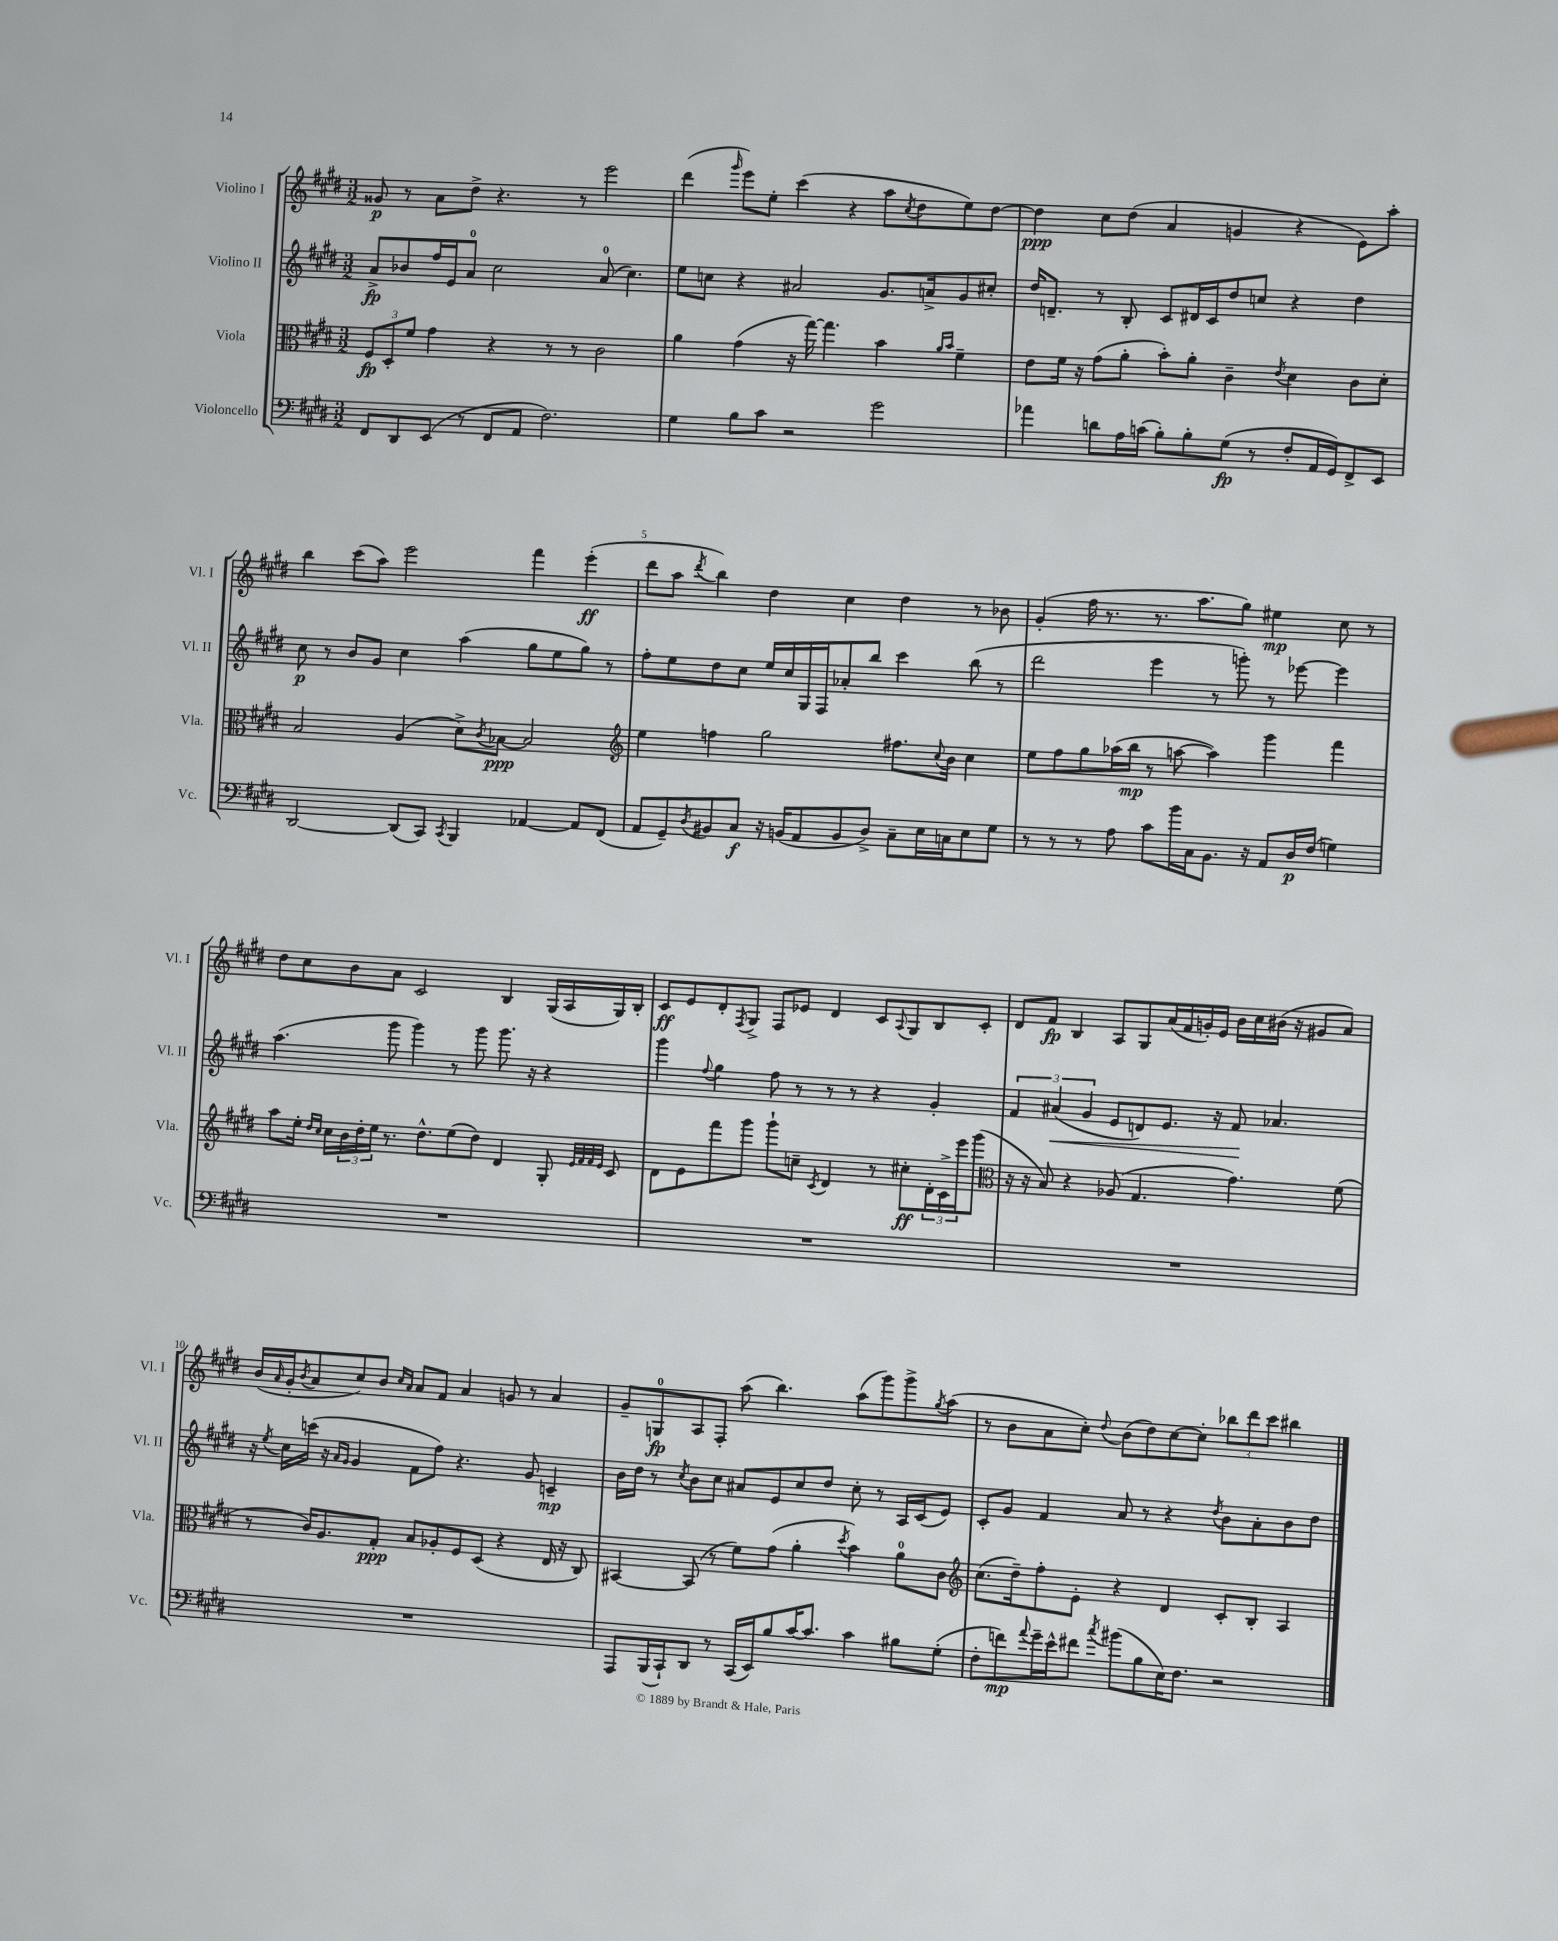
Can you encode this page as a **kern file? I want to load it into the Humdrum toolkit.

**kern	**dynam	**kern	**dynam	**kern	**dynam	**kern	**dynam
*part4	*part4	*part3	*part3	*part2	*part2	*part1	*part1
*staff4	*staff4	*staff3	*staff3	*staff2	*staff2	*staff1	*staff1
*I"Violoncello	*	*I"Viola	*	*I"Violino II	*	*I"Violino I	*
*I'Vc.	*	*I'Vla.	*	*I'Vl. II	*	*I'Vl. I	*
*clefF4	*	*clefC3	*	*clefG2	*	*clefG2	*
*k[f#c#g#d#]	*	*k[f#c#g#d#]	*	*k[f#c#g#d#]	*	*k[f#c#g#d#]	*
*M3/2	*	*M3/2	*	*M3/2	*	*M3/2	*
=1	=1	=1	=1	=1	=1	=1	=1
8FF#/L	.	12F#/L	fp	8a^/L	fp	8g##X/	p
.	.	12D#'/	.	.	.	.	.
8DD#/	.	.	.	8b-X/	.	8r	.
.	.	12f#/J	.	.	.	.	.
(8EE/J	.	4g#\	.	16ff#/L	.	8a\L	.
.	.	.	.	16e/J	.	.	.
8r	.	.	.	8a/J	.	8dd#^\J	.
8FF#/L	.	4r	.	2cc#\	.	4.r	.
8AA/J	.	.	.	.	.	.	.
2.F#\)	.	8r	.	.	.	.	.
.	.	8r	.	.	.	8r	.
.	.	2c#\	.	(8a/	.	2eee\	.
.	.	.	.	4.cc#\)	.	.	.
=2	=2	=2	=2	=2	=2	=2	=2
4G#\	.	4a\	.	8ee\L	.	(4ddd#\	.
.	.	.	.	8ccn\J	.	.	.
.	.	.	.	.	.	16qqggg#/	.
8B\L	.	(4g#\	.	4r	.	8eee\L)	.
8c#\J	.	.	.	.	.	8ee'\J	.
2r	.	16r	.	2a#X/	.	(4ccc#\	.
.	.	[16gg#\)	.	.	.	.	.
.	.	4.gg#\]	.	.	.	.	.
.	.	.	.	.	.	4r	.
2g#\	.	4b\	.	8.g#/L	.	8aa\L	.
.	.	.	.	.	.	8qcc#/	.
.	.	.	.	.	.	8dd#\	.
.	.	.	.	16an^/k	.	.	.
.	.	16qqa/LL	.	.	.	.	.
.	.	16qqb/JJ	.	.	.	.	.
.	.	4f#~\	.	8g#/	.	8ee\)	.
.	.	.	.	8cc#X'/J	.	[8dd#\J	.
=3	=3	=3	=3	=3	=3	=3	=3
4a-X\	.	8e\L	.	16dd#/KL	.	4dd#\]	ppp
.	.	.	.	8.dn~/J	.	.	.
.	.	16f#\Jk	.	.	.	.	.
.	.	16r	.	.	.	.	.
8dn\L	.	(8g#\L	.	8r	.	8cc#\L	.
16A\L	.	8a'\J	.	8B'/	.	(8dd#\J	.
(16cn\JJ	.	.	.	.	.	.	.
8B'\L)	.	8b'\L)	.	8c#/L	.	4a/	.
8B'\	.	8a'\J	.	16d#X/L	.	.	.
.	.	.	.	16c#/J	.	.	.
(8G#\J	fp	4c#~\	.	8dd#/	.	4gn/	.
8r	.	.	.	8ccn/J	.	.	.
.	.	8qe/	.	.	.	.	.
8F#'/L	.	4d#\	.	4r	.	4r	.
16AA/L	.	.	.	.	.	.	.
16GG#/J)	.	.	.	.	.	.	.
8FF#^/	.	8c#\L	.	4dd#\	.	8e\L)	.
8EE/J	.	8d#'\J	.	.	.	8aa'\J	.
!!LO:LB:g=z
=4	=4	=4	=4	=4	=4	=4	=4
[2DD#/	.	2B/	.	8cc#\	p	4bb\	.
.	.	.	.	8r	.	.	.
.	.	.	.	8b/L	.	(8ccc#\L	.
.	.	.	.	8g#/J	.	8aa\J)	.
(8DD#/L]	.	(4A/	.	4cc#\	.	2eee\	.
8CC#/J)	.	.	.	.	.	.	.
8qCC#/	.	.	.	.	.	.	.
4BBB/	.	8d#^\L)	.	(4aa\	.	.	.
.	.	8qc#/	.	.	.	.	.
.	.	[8B-X\J	ppp	.	.	.	.
[4AA-X/	.	2B-/]	.	8gg#\L	.	4fff#\	.
.	.	.	.	8ee\	.	.	.
8AA-/L]	.	.	.	8gg#\J)	.	(4eee'\	ff
(8FF#/J	.	.	.	8r	.	.	.
=5	=5	=5	=5	=5	=5	=5	=5
*	*	*clefG2	*	*	*	*	*
8AA/L	.	4ee\	.	8ff#'\L	.	8ddd#\L	.
8GG#~/)	.	.	.	8ee\	.	8aa\J	.
8qD#/	.	.	.	.	.	8qddd#/	.
8BB#X/	.	4ffn\	.	8dd#\	.	4bb\)	.
8C#/J	f	.	.	8cc#\J	.	.	.
16r	.	2gg#\	.	16ee/LL	.	4dd#\	.
(16BBn/KL	.	.	.	16cc#/	.	.	.
8AA/	.	.	.	16G#/	.	.	.
.	.	.	.	16F#/J	.	.	.
8BB/	.	.	.	8a-X'/	.	4cc#\	.
8D#^/J)	.	.	.	8bb/J	.	.	.
8C#~\L	.	8.ff#X\L	.	4ccc#\	.	4dd#\	.
16E\L	.	.	.	.	.	.	.
.	.	8qqcc#/	.	.	.	.	.
16Cn\J	.	16b\Jk	.	.	.	.	.
8E\	.	4cc#\	.	(8bb\	.	8r	.
8G#\J	.	.	.	8r	.	8b-X\	.
=6	=6	=6	=6	=6	=6	=6	=6
8r	.	8ee\L	.	2ddd#\	.	(4g#'/	.
8r	.	8ff#\	.	.	.	.	.
8r	.	8gg#\	.	.	.	16ff#\	.
.	.	.	.	.	.	8.r	.
8A\	.	(16aa-X\L	.	.	.	.	.
.	.	16bb\JJ	mp	.	.	.	.
8c#\L	.	8r	.	4eee\	.	8.r	.
16b\L	.	[8aan\	.	.	.	.	.
16C#\J	.	.	.	.	.	8.aa\L	.
8.BB\J	.	4aa\])	.	8r	.	.	.
.	.	.	.	8gggn'\)	.	8gg#\J)	.
16r	.	.	.	.	.	.	.
8AA/L	.	4ggg#\	.	8r	.	4ee#X\	mp
16D#/L	p	.	.	[8eee-X\	.	.	.
(16F#/JJ	.	.	.	.	.	.	.
4Gn\)	.	4fff#\	.	4eee-\]	.	8cc#\	.
.	.	.	.	.	.	8r	.
!!LO:LB:g=z
=7	=7	=7	=7	=7	=7	=7	=7
1.r	.	8aa\L	.	(4.aa\	.	8dd#\L	.
.	.	16ee'\Jk	.	.	.	8cc#\	.
.	.	16qqdd#/LL	.	.	.	.	.
.	.	16qqcc#/JJ	.	.	.	.	.
.	.	16cc#\LL	.	.	.	.	.
.	.	24b\	.	.	.	8b\	.
.	.	24dd#'\	.	.	.	.	.
.	.	24ee\JJ	.	.	.	.	.
.	.	8.r	.	8ggg#\	.	8a\J	.
.	.	.	.	4ggg#\)	.	2c#/	.
.	.	8.dd#^^\L	.	.	.	.	.
.	.	(8ee\	.	8r	.	.	.
.	.	8dd#\J)	.	8ggg#\	.	.	.
.	.	4d#/	.	8.ggg#\	.	4B/	.
.	.	.	.	16r	.	.	.
.	.	8G#'/	.	4r	.	(16G#/LL	.
.	.	.	.	.	.	16A/	.
.	.	32qqe/LLL	.	.	.	.	.
.	.	32qqf#/	.	.	.	.	.
.	.	32qqf#/	.	.	.	.	.
.	.	32qqe/JJJ	.	.	.	.	.
.	.	8c#/	.	.	.	16G#/)	.
.	.	.	.	.	.	16B'/JJ	.
=8	=8	=8	=8	=8	=8	=8	=8
1.r	.	8d#\L	.	4ggg#\	.	8c#/L	ff
.	.	8e\	.	.	.	8e/	.
.	.	.	.	8qqff#/	.	.	.
.	.	8fff#\	.	4gg#\	.	8d#'/	.
.	.	.	.	.	.	8qF#/	.
.	.	8ggg#\J	.	.	.	8G#^/J	.
.	.	8ggg#`\L	.	8ff#\	.	8F#/L	.
.	.	8ccn~\J	.	8r	.	8e-X/J	.
.	.	8qc#/	.	.	.	.	.
.	.	4d#/	.	8r	.	4d#/	.
.	.	.	.	8r	.	.	.
.	.	8r	.	4r	.	8c#/L	.
.	.	.	.	.	.	8qqA/	.
.	.	8cc#X'\L	ff	.	.	8G#/	.
.	.	24d#'\L	.	4g#'/	.	8B/	.
.	.	24c#^\	.	.	.	.	.
.	.	24eee\J	.	.	.	.	.
.	.	(8ggg#\J	.	.	.	8c#'/J	.
=9	=9	=9	=9	=9	=9	=9	=9
*	*	*clefC3	*	*	*	*	*
1.r	.	16r	.	6f#/	.	8d#/L	.
.	.	16r	.	.	.	.	.
.	.	8B/)	.	.	.	8f#/J	fp
!	!	!	!	!	!LO:HP:b	!	!
.	.	.	.	(6a#X/	<	.	.
.	.	4r	.	.	.	4B/	.
.	.	.	.	6g#/	.	.	.
.	.	(8A-X/	.	8e/L	.	8A/L	.
.	.	4.G#/	.	8dn/)	.	8G#/	.
.	.	.	.	8.e/J	.	(16a/L	.
.	.	.	.	.	.	16f#/	.
.	.	.	.	.	.	16gn'/)	.
.	.	.	.	16r	.	16e/JJ	.
.	.	4.g#\)	.	8f#/	.	16b\LL	.
.	.	.	.	.	.	16cc#\	.
.	.	.	.	4.a-X/	[	(16b#X\JJ	.
.	.	.	.	.	.	16r	.
.	.	.	.	.	.	8g#X/L	.
.	.	(8f#\	.	.	.	8a/J)	.
!!LO:LB:g=z
=10	=10	=10	=10	=10	=10	=10	=10
1.r	.	8r	.	16r	.	(16b/LL	.
.	.	.	.	8qee/	.	16qqa/	.
.	.	.	.	16cc#\LL	.	16g#'/J	.
.	.	.	.	.	.	8qb/	.
.	.	16c#/KL)	.	(16cccn\JJ	.	8a/	.
.	.	8.A/	.	16r	.	.	.
.	.	.	.	16qqa/LL	.	.	.
.	.	.	.	16qqg#/JJ	.	.	.
.	.	.	.	4g#/	.	8cc#/)	.
.	.	8G#'/J	ppp	.	.	8b/J	.
.	.	.	.	.	.	16qqcc#/LL	.
.	.	.	.	.	.	16qqa/JJ	.
.	.	8B/L	.	8f#\L	.	8a/L	.
.	.	8A-X'/	.	8ff#\J)	.	8f#/J	.
.	.	8F#/	.	4.r	.	4a/	.
.	.	(8D#/J	.	.	.	.	.
.	.	4r	.	.	.	8gn/	.
.	.	.	.	8g#/	.	8r	.
.	.	16E/	.	4cn~/	mp	4a/	.
.	.	16r	.	.	.	.	.
.	.	8C#/)	.	.	.	.	.
=11	=11	=11	=11	=11	=11	=11	=11
8AAA/L	.	[4BB#X/	.	16b\LL	.	8g#~/L	.
.	.	.	.	16dd#\JJ	.	.	.
(16BBB/L	.	.	.	8r	.	8Gn/	fp
16CC#`/J)	.	.	.	.	.	.	.
.	.	.	.	8qcc#/	.	.	.
8DD#/J	.	(8BB#/]	.	8b\L	.	8A/	.
8r	.	8r	.	8cc#\J	.	8F#'/J	.
(16CC#/LL	.	8f#\L)	.	8a#X/L	.	(8aa\	.
16EE/J)	.	.	.	.	.	.	.
8B/	.	(8g#\J	.	8e/	.	4.bb\)	.
[16c#/K	.	4a'\	.	8cc#/	.	.	.
8.c#/J]	.	.	.	.	.	.	.
.	.	.	.	8dd#/J	.	.	.
.	.	8qdd#/	.	.	.	.	.
4c#\	.	4b\)	.	8cc#'\	.	(8aa\L	.
.	.	.	.	8r	.	8ggg#\)	.
8B#X\L	.	8a\L	.	16A/LL	.	8ggg#^\	.
.	.	.	.	(16c#/J	.	.	.
.	.	.	.	.	.	8qgg#/	.
(8G#'\J	.	8c#\J	.	8e/J)	.	(8aa\J	.
=12	=12	=12	=12	=12	=12	=12	=12
*	*	*clefG2	*	*	*	*	*
8F#'\L	.	(8.cc#\L	.	8c#'/L	.	8r	.
8fn\)	mp	.	.	8g#/J	.	8b\L	.
.	.	16dd#~\k)	.	.	.	.	.
8qqa/	.	.	.	.	.	.	.
16g#~\L	.	8ff#'\	.	4f#/	.	8a\	.
16e^^\J	.	.	.	.	.	.	.
8f#X\J	.	8e'\J	.	.	.	8cc#'\J)	.
8qcc#/	.	.	.	.	.	8qqdd#/	.
(8b#X\L	.	4r	.	8a/	.	(8b\L	.
8B\	.	.	.	8r	.	8dd#\)	.
16E\K)	.	4d#/	.	4r	.	[8cc#\	.
8.F#\J	.	.	.	.	.	.	.
.	.	.	.	.	.	8cc#'\J]	.
.	.	.	.	8qdd#/	.	.	.
2r	.	8c#'/L	.	8b\L	.	12bb-X\L	.
.	.	.	.	.	.	12ddd#\	.
.	.	8B'/J	.	8a'\	.	.	.
.	.	.	.	.	.	12ccc#\J	.
.	.	4A/	.	8b\	.	4bb#X\	.
.	.	.	.	8dd#\J	.	.	.
==	==	==	==	==	==	==	==
*-	*-	*-	*-	*-	*-	*-	*-
